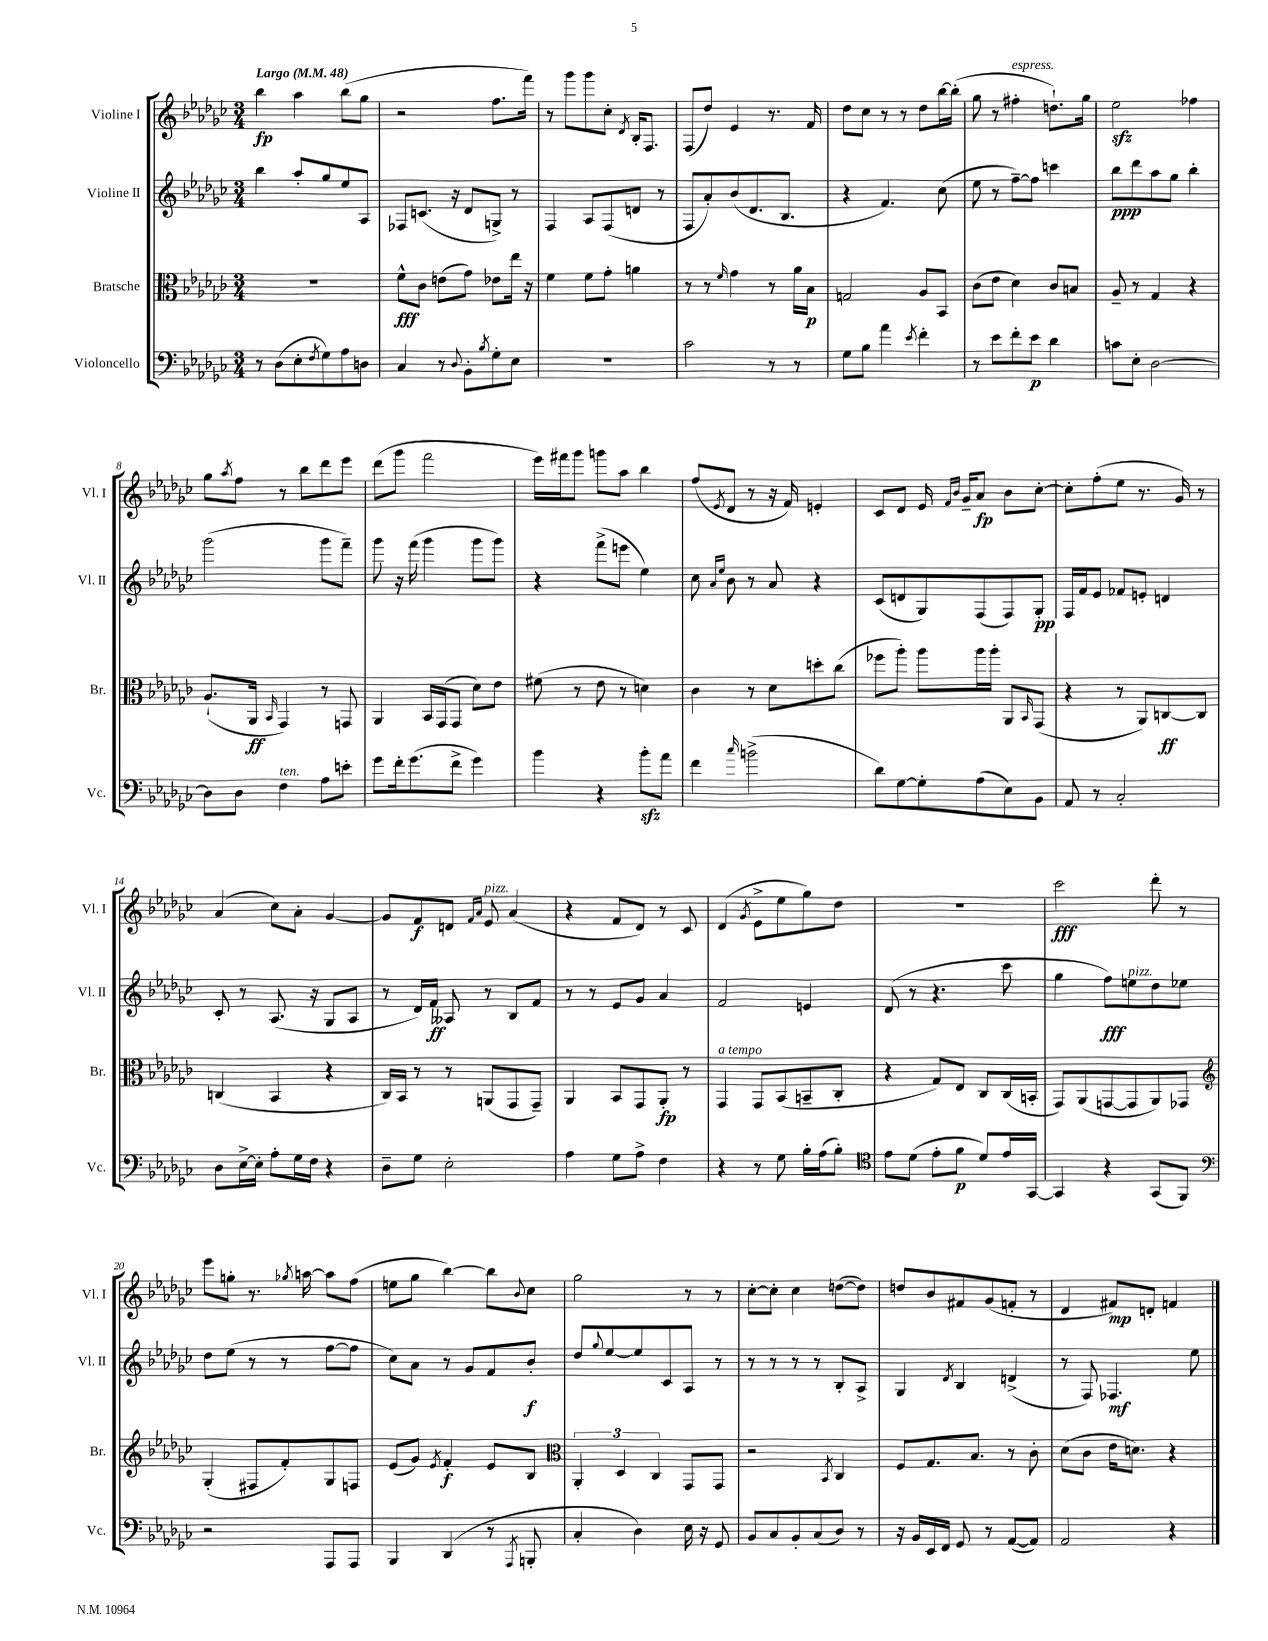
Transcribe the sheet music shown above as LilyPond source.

<<
\new StaffGroup <<
\new Staff = "s0" \with { instrumentName = "Violine I" shortInstrumentName = "Vl. I" } {
    \clef treble \key ges \major \numericTimeSignature \time 3/4 \tempo "Largo" 4 = 48
    bes''4\fp aes''4 bes''8( ges''8 |
    r2 f''8. f'''16) |
    r8 ges'''8 ges'''8 ces''8-. \acciaccatura { des'8 } bes16-. f8. |
    f8( des''8) ees'4 r8. f'16 |
    des''8 ces''8 r8 r8 des''8 bes''16~ bes''16-.( |
    ges''8 r8 fis''4-.^\markup { \italic "espress." } d''8.-!) ges''16 |
    ees''2\sfz fes''4 |
    ges''8 \acciaccatura { aes''8 } f''8 r8 bes''8 des'''8 ees'''8 |
    des'''8( ges'''8 f'''2 |
    ees'''16) fis'''16 ges'''8 g'''8 aes''8 bes''4 |
    f''8( \acciaccatura { ees'8 } des'8 r8 r16 f'16) e'4-. |
    ces'8 des'8 ees'16 \grace { f'16 bes'16 } ges'16-- aes'8\fp bes'8 ces''8~-. |
    ces''8-. f''8-.( ees''8 r8. ges'16) r8 |
    aes'4( ces''8) aes'8-. ges'4~ |
    ges'8 f'8\f d'8 \grace { f'16 aes'16 } ees'8^\markup { \italic "pizz." } aes'4( |
    r4 f'8 des'8) r8 ces'8 |
    des'4( \acciaccatura { ges'8 } ees'8-> ees''8 ges''8) des''8 |
    R2. |
    ces'''2\fff des'''8-. r8 |
    ees'''8 g''8-. r8. \acciaccatura { ges''8 } a''16~ a''8 f''8( |
    e''8 ges''8 bes''4~) bes''8 \appoggiatura { bes'8 } ces''8 |
    ges''2 r8 r8 |
    ces''8~-. ces''8-. ces''4 d''8~( d''8) |
    d''8 bes'8 fis'8 ges'8( f'8-. r8 |
    des'4 fis'8\mp) d'8-. f'4 \bar "|." |
}
\new Staff = "s1" \with { instrumentName = "Violine II" shortInstrumentName = "Vl. II" } {
    \clef treble \key ges \major \numericTimeSignature \time 3/4
    bes''4 aes''8-. ges''8 ees''8 aes8 |
    fes8 c'8.( r16 des'8 g8->) r8 |
    f4 aes8 f8( d'8 r8 |
    f8 aes'8-.) bes'8( des'8. bes8. |
    r4 f'4.) ces''8( |
    ees''8 r8 f''8~--) f''8 c'''4 |
    bes''8\ppp des'''8 aes''8 ges''8 bes''4-. |
    ges'''2( ges'''8 f'''8--) |
    ges'''8 r16 f'''16( ges'''4 ges'''8 ges'''8) |
    r4 f'''8->( e'''8 ees''4) |
    ces''8 \grace { aes'16 ees''16 } bes'8 r8 aes'8 r4 |
    ces'8( d'8 ges8) f8( f8) ges8-.\pp |
    f16 f'16 ees'8 fes'8 e'8-. d'4 |
    ces'8-. r8 aes8.( r16 ges8 aes8 |
    r8 des'16) f'16\ff aeses8 r8 bes8 f'8 |
    r8 r8 ees'8 ges'8 aes'4 |
    f'2 e'4 |
    des'8( r8 r4. ces'''8 |
    ges''4 f''8\fff) e''8^\markup { \italic "pizz." } des''8 ees''8 |
    des''8 ees''8( r8 r8 f''8~ f''8 |
    ces''8) aes'8 r8 ges'8 f'8 bes'8-.\f |
    des''8 \appoggiatura { ges''8 } ees''8~ ees''8 ces'8 aes8 r8 |
    r8 r8 r8 r8 bes8-. aes8-> |
    ges4 \acciaccatura { des'8 } bes4 d'4->( |
    r8 f8) fes4.\mf ees''8 \bar "|." |
}
\new Staff = "s2" \with { instrumentName = "Bratsche" shortInstrumentName = "Br." } {
    \clef alto \key ges \major \numericTimeSignature \time 3/4
    R2. |
    f'8-^\fff ces'8 e'8( ges'8) ees'8 ees''16 r16 |
    f'4 f'8 ges'8-. a'4 |
    r8 r8 \grace { f'16 } ges'4 r8 aes'16 bes16\p |
    g2 aes8 bes,8 |
    ces'8( ees'8 des'4) ces'8 b8 |
    aes8-- r8 ges4 r4 |
    aes8.-!( aes,16\ff \grace { bes,16 } ges,4) r8 g,8 |
    aes,4 bes,16 ges,16( ges,8 des'8) ees'8 |
    fis'8( r8 ees'8 r8 d'4) |
    ces'4 r8 des'8 d''8-. ces''8( |
    fes''8 aes''8-.) aes''8 aes''16 aes''16-. aes,8 \grace { bes,16 } ges,8( |
    r4 r8 aes,8) c8~\ff c8 |
    c4( bes,4 r4 |
    ces16) bes,16 r8 r8 a,8( ges,8 ges,8--) |
    aes,4 bes,8 ges,8 aes,8-.\fp r8 |
    ges,4^\markup { \italic "a tempo" } ges,8 bes,8( b,8-- ces8-. |
    r4 ges8) ees8 ces8 ces16( b,16-. |
    ges,8) aes,8( g,8~ g,8 aes,8) ges,8 |
    \clef treble ges4-.( fis8 f'8-.) ges8 f8 |
    ees'8( ges'8) \acciaccatura { ees'8 } f'4-.\f ees'8 bes8 |
    \clef alto \tuplet 3/2 { aes,4-. des4 ces4 } ges,8 ges,8 |
    r2 \acciaccatura { bes,8 } ces4 |
    f8 ges8. bes8. r8 ces'8-. |
    des'8( ces'8 ees'16 d'8.) r4 \bar "|." |
}
\new Staff = "s3" \with { instrumentName = "Violoncello" shortInstrumentName = "Vc." } {
    \clef bass \key ges \major \numericTimeSignature \time 3/4
    r8 des8( ees8-. \acciaccatura { f8 } ges8) aes8 d8 |
    ces4 r8 \appoggiatura { des8 } bes,8-. \acciaccatura { bes8 } ges8-. ees8 |
    R2. |
    ces'2 r8 r8 |
    ges8 bes8 aes'4 \acciaccatura { ees'8 } f'4-. |
    r8 ees'8 f'8-. ees'8\p des'4 |
    c'8 ees8-. des2~ |
    des8 des8 f4^\markup { \italic "ten." } aes8 e'8-. |
    ges'8 f'16-. ges'8.( f'8-> ges'4) |
    bes'4 r4 bes'8-.\sfz aes'8 |
    f'4 \grace { ces''16 } b'2->( |
    des'8) ges8~ ges8-. aes8( ees8) bes,8 |
    aes,8 r8 ces2-. |
    des8 ees16~-> ees16-. aes8-. ges16 f16 r4 |
    des8-- ges8 ees2-. |
    aes4 ges8 aes8-> f4 |
    r4 r8 ges8 bes16-. aes16( bes8-.) |
    \clef tenor ees'8 des'8( ees'8-. f'8\p des'8) ees'16 ges,16~ |
    ges,4 r4 ges,8( f,8) |
    \clef bass r2 aes,,8 aes,,8 |
    bes,,4 des,4( r8 \acciaccatura { aes,,8 } b,,8-. |
    ces4-. des4) ees16 r16 ges,8 |
    bes,8 ces8 bes,8-. ces8( des8) r8 |
    r16 bes,16 ees,16 f,16 ges,8 r8 aes,8~( aes,8) |
    aes,2 r4 \bar "|." |
}
>>
>>
